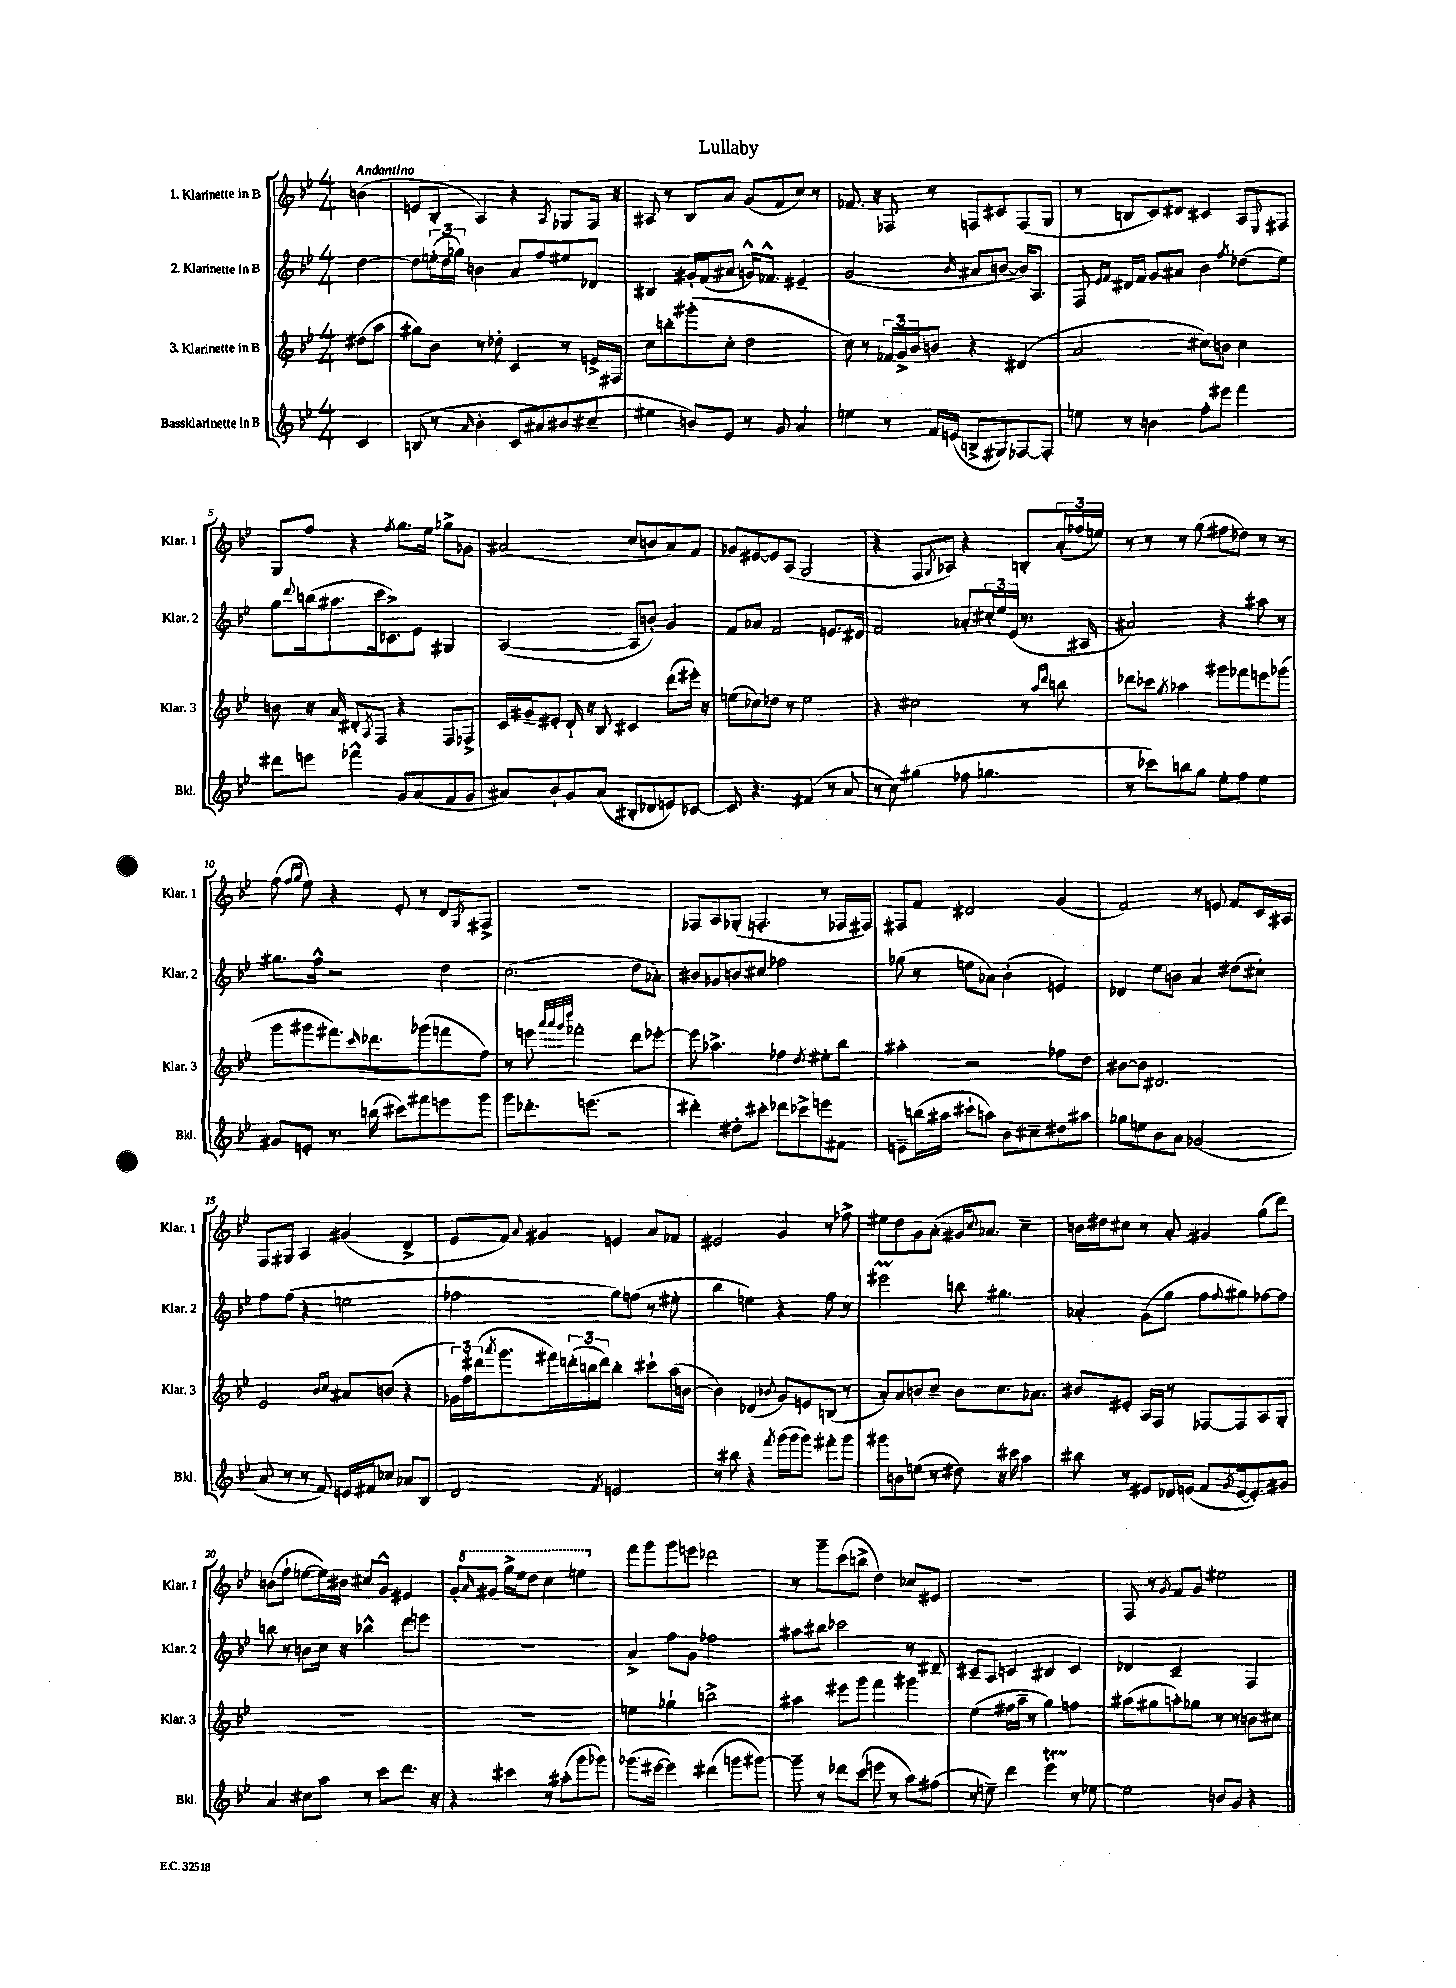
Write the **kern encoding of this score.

**kern	**kern	**kern	**kern
*staff4	*staff3	*staff2	*staff1
*clefG2	*clefG2	*clefG2	*clefG2
*k[b-e-]	*k[b-e-]	*k[b-e-]	*k[b-e-]
*M4/4	*M4/4	*M4/4	*M4/4
4c/	(8dd#\L	[4dd\	(4b\
.	8aa\J	.	.
=	=	=	=
(8B/	8gg#\L)	8dd\]L	8e/L
8r	8b-\J	(24ee'\L	8B-'/J
.	.	24dd\	.
.	.	24gg-\JJ)	.
16qqa/	.	.	.
4b-'\	8r	4b\	4A/)
.	8dd-'\	.	.
8c/L	4c/	8a/L	4r
8a#/)	.	8ff/	.
.	.	.	8qA/
(8b#/	8r	8ee#/	8G-/L
8cc#~/J	16e^/LL	8d-/J	16F/Jk
.	16F#/JJ	.	16r
=	=	=	=
4ee#\	8cc\L	4B#/	8A#/
.	8bb'\	.	8r
8b/L)	(8ggg#'\	16g#'/LL	8B-/L
.	.	(16f/J	.
8e-/J	8cc'\J	8a#/J	8a/J
8r	2dd\	16g^^/LK)	(8g/L
.	.	8.f-^^/J	.
8g/	.	.	8f/
4a/	.	4e#~/	8cc/J)
.	.	.	8r
=	=	=	=
4ee\	8cc\)	(2g/	8.f-/
.	8r	.	.
.	.	.	16r
8r	24f-/LL	.	8F-/
.	24g^/	.	.
.	24b-/J	.	.
16f/LL	8b/J	.	8r
(16e/JJ	.	.	.
.	.	16qqb-/	.
8B^/L	4r	8a#/L	8F/L
8G#/)	.	[8b/J	8c#/
[8F-/	(4d#/	16b/]LK)	(8F/
.	.	8.A/J	.
8F-'/]J	.	.	8G/J
=	=	=	=
8ee\	2a/	8F/	8r
.	.	16qqe-/LL	.
.	.	16qqf/JJ	.
8r	.	16d#/LL	8B/L
.	.	16f/JJ	.
4b\	.	8g/L	8c/)
.	.	8a#/J	8d#/J
8ff'\L	8cc#\L)	4b-\	4c#/
8eee#\J	8b\J	.	.
.	.	8qff/	.
4fff\	4cc#\	(8dd-\L	8A/L
.	.	.	8qqE-/
.	.	8ee-\J)	8F#/J
=	=	=	=
8ddd#\L	8b\	8gg\L	8G/L
.	.	8qqddd/	.
8eee\J	16r	(16bb\k	8ff/J
.	16a/	8.aa#\	.
4fff-^^\	8d#'/L	.	4r
.	8qA/	.	.
.	8F/J	16ccc\k	.
.	.	8.c-^\)	.
.	.	.	8qff/
8g/L	4r	.	8.gg\L
(8a/	.	8e-\J	.
.	.	.	16ee-\Jk
8f/	8F/L	4G#/	8gg-^\L
8g/J	8F-^/J	.	8g-\J
=	=	=	=
8a#/L)	16c/LL	([2A/	(2a#/
.	16g#~/J	.	.
8b-`/	8e#'/J	.	.
8g/	16d`/	.	.
.	16r	.	.
(8a#/J	8B-/	.	.
8B#'/L	4c#/	8A/]L	8cc/L
8d-/	.	8b'/J)	8b/
8e/)	(8ddd\L	4g/	8a#/)
[8c-/J	16eee#'\Jk)	.	8f/J
.	16r	.	.
=	=	=	=
8c-/]	(8ee\L	8f/L	8g-/L
4.r	8cc-\)	8a-/J	[8e#/
.	8dd-\J	2f/	8e#/]
.	8r	.	(8A/J
(4f#/	2ee\	.	2G/
8r	.	8.e/L	.
8a/	.	.	.
.	.	16d#/Jk	.
=	=	=	=
8r	4r	2f/	4r
8cc\)	.	.	.
(4gg#\	2cc#\	.	8F/L
.	.	.	8qG/
.	.	.	8A-/J)
8ff-\	.	8a-'/L	4r
4.gg-\	.	24cc#'/L	.
.	.	24ee-/	.
.	.	(24e-/JJ	.
.	8r	8.r	8B'/L
.	16qqaa/LL	.	.
.	16qqddd/JJ	.	.
.	8bb\	.	(24a'/L
.	.	.	24ff-/
.	.	16A#/	.
.	.	.	24ee/JJ)
=	=	=	=
8r	8ddd-\L	2a#/)	8r
8ccc-\L)	8ccc-\J	.	8r
.	8qgg/	.	.
8bb\	4aa-\	.	8r
8gg\J	.	.	(8gg\
8ee-'\L	8ggg#\L	4r	8ff#\L
8ff\J	8fff-\	.	8dd-\J)
4ee-\	8eee\	8aa#\	8r
.	(8ggg-\J	8r	8r
=	=	=	=
8g#/L	8ggg\L	8.gg#\L	(8ff\
.	.	.	16qqff/LL
.	.	.	16qqgg/JJ
8e'/J	8ggg#\	.	8ee-\)
.	.	16ff^^\Jk	.
8.r	8.fff#\)	2r	4r
.	16qqccc/	.	.
(16bb\	8.ddd-\	.	.
8ccc#\L)	.	.	8e-'/
8fff#\	(8ggg-\	.	8r
8eee\	8fff\	4dd\	8d/L
.	.	.	8qG/
8ggg\J	8ff\J)	.	8F#^/J
=	=	=	=
8ggg\L	8r	(2.cc\	1r
8.ddd-'\	8eee\	.	.
.	32qqaaa/LLL	.	.
.	32qqaaa/	.	.
.	32qqggg/	.	.
.	32qqdddd/JJJ	.	.
.	2fff-'\	.	.
(8.eee\J	.	.	.
2r	.	.	.
.	8ddd\L	8dd\L	.
.	[8eee-'\J	8a-'\J)	.
=	=	=	=
4ddd#'\)	8eee-\]	8b#/L	8F-/L
.	4.aa-^\	8g-/	8A/
8dd#'\L	.	8b/	(8G-'/J
8ccc#'\J	.	8cc#/J	4.F'/
8ddd-\L	4ff-\	2ff-\	.
8ccc-^\	.	.	.
.	8qdd/	.	.
8eee\	8ee#'\L	.	8r
8f#\J	8bb-\J	.	16F-/LL
.	.	.	16F#/JJ)
=	=	=	=
8e~\L	4aa#'\	(8gg-\	8F#/L
(16bb\L	.	8r	8f/J
16aa#\JJ	.	.	.
8ccc#`\L	2r	8ee\L	2d#/
8aa\J)	.	8a-\J)	.
8b-\L	.	(4b-'\	.
8cc#~\	.	.	.
8dd#\	8ff-\L	4e/)	(4g/
8aa#\J	8dd\J	.	.
=	=	=	=
8gg-\L	[8b#\L	4d-/	2f/)
8ee\	8b#\]J	.	.
8b-\	2.d#/	8ee-\L	.
8a\J	.	8b\J	.
(2g-/	.	4a/	8r
.	.	.	8e/
.	.	(8dd#\L	8f/L
.	.	8cc#`\J)	16c/L
.	.	.	16A#/JJ
=	=	=	=
8a/	2e-/	8ff\L	8F/L
8r	.	(8ff\J	8G#/J
8r	.	4r	4A/
8f/)	.	.	.
.	16qqb-/LL	.	.
.	16qqcc/JJ	.	.
16e/LL	8a#/L	2ee\	(4g#/
16f#/J	.	.	.
8cc-/J	(8b/J	.	.
8a-/L	4r	.	4d^/
8B-/J	.	.	.
=	=	=	=
2d/	24g-\LL)	2ff-\	8e-/L
.	24ff\	.	.
.	(24ddd#\J	.	.
.	8qaaa/	.	.
.	8.ggg\	.	8f/J)
.	.	.	8qqa/
.	.	.	4g#/
.	16fff#\L)	.	.
.	(24ddd'\	.	.
.	24bb\	.	.
.	24ddd\JJ)	.	.
8qf/	.	.	.
2e/	4bb'\	8gg\L)	4e/
.	.	(8ff\J	.
.	8ccc#`\L	8r	8a/L
.	(16aa\L	8ee#'\	8f-/J
.	[16b\JJ	.	.
=	=	=	=
8r	4b\])	4bb-\	2e#/
8bb#\	.	.	.
4r	(4d-/	4ee\)	.
8qfff/	8qqb-/	.	.
(16ggg\LL	8g/L)	4r	4g/
16ggg\J	.	.	.
8ggg\J)	8e/	.	.
8fff#'\L	(8B/J	8ff\	8r
8ggg\J	8r	8r	8ff-^\
=	=	=	=
8ggg#\L	8a'/L)	2eee#\	8ee#\L
8b\	8a/	.	8dd\
(8ee\J	8b/	.	8g\
8r	8cc~/J	.	(8a'\J
8dd#\)	8b\L	8bb\	16g#/LK
.	.	.	8qqcc/
.	.	.	8.a-/J)
16r	8.cc\	4.gg#\	.
16ccc#\	.	.	.
4aa\	.	.	4cc~\
.	8.a-\J	.	.
=	=	=	=
8bb#\	8b#/L	4a-'/	16b\LL
.	.	.	16dd#\J
8r	8e#'/J	.	8cc#\J
8e#/L	16A/LL	(8g\L	8r
.	16F/JJ	.	.
16d-/L	8r	8gg\J	8a'/
(16e/JJ	.	.	.
8f/L	[8F-/L	8ff\L	4g#/
8qg/	.	8qqff/	.
[16e/k	8F-/]	8gg#\)	.
8.e'/])	.	.	.
.	8A/	[8ff-\	(8gg\L
8g#/J	8G'/J	8ff-\]J	8ddd\J)
=	=	=	=
4a/	1r	8bb\	(8b\L
.	.	8r	8ff`\J
8cc#\L	.	8b\L	[8ee\L
8aa\J	.	16cc\Jk	16ee\]L)
.	.	16r	16b#\JJ
8r	.	4bb-^^\	8cc#/L
8ccc\L	.	.	8g^^/J
8.ddd\J	.	8ddd\L	4e#/
.	.	8eee\J	.
16r	.	.	.
=	=	=	=
4r	1r	1r	8g'/L
.	.	.	16qqaa/
.	.	.	8gg#/J
4ccc#\	.	.	16ggg^\LL
.	.	.	16eee-\J
.	.	.	8ddd\J
8r	.	.	4ccc\
(8aa#'\L	.	.	.
8ggg\	.	.	4eee\
8ggg-\J)	.	.	.
=	=	=	=
(8.ggg-\L	4ee\	4a^/	8fff\L
.	.	.	8ggg\
[16eee#\Jk	.	.	.
4eee#\])	4gg-`\	8ff\L	8ggg\
.	.	8g\J	8eee\J
(4ddd#\	2bb^\	2ff-\	2ddd-\
8ggg\L	.	.	.
[8ggg#\J)	.	.	.
=	=	=	=
8ggg#~\]	4aa#\	8aa#\L	8r
8r	.	8bb#\J	8ggg~\L
8ddd-\L	8eee#\L	2ccc-\	(8ccc\
(8ccc\J	8ggg\J	.	8bb^\J
8eee\	4fff\	.	4dd\)
8r	.	.	.
8aa\L)	4ggg#\	8r	8cc-/L
(8ff#\J	.	8d#~/	8e#/J
=	=	=	=
8r	(4ee-\	8c#~/L	1r
8ee~\)	.	8A/J	.
4ddd\	16ff#\LL	4c/	.
.	16aa~\JJ	.	.
.	8r	.	.
4eee-\	4gg\)	4B#/	.
8r	4ff\	4c/	.
[8ee-\	.	.	.
=	=	=	=
2ee-\]	(8aa#\L	4d-/	8F/
.	8gg#\	.	8r
.	.	.	8qg/
.	8aa'\)	2c~/	8f/L
.	8gg-\J	.	8g/J
8b/L	8r	.	2ee#\
8g/J	8r	.	.
4r	8b\L	4F/	.
.	8cc#\J	.	.
==	==	==	==
*-	*-	*-	*-
